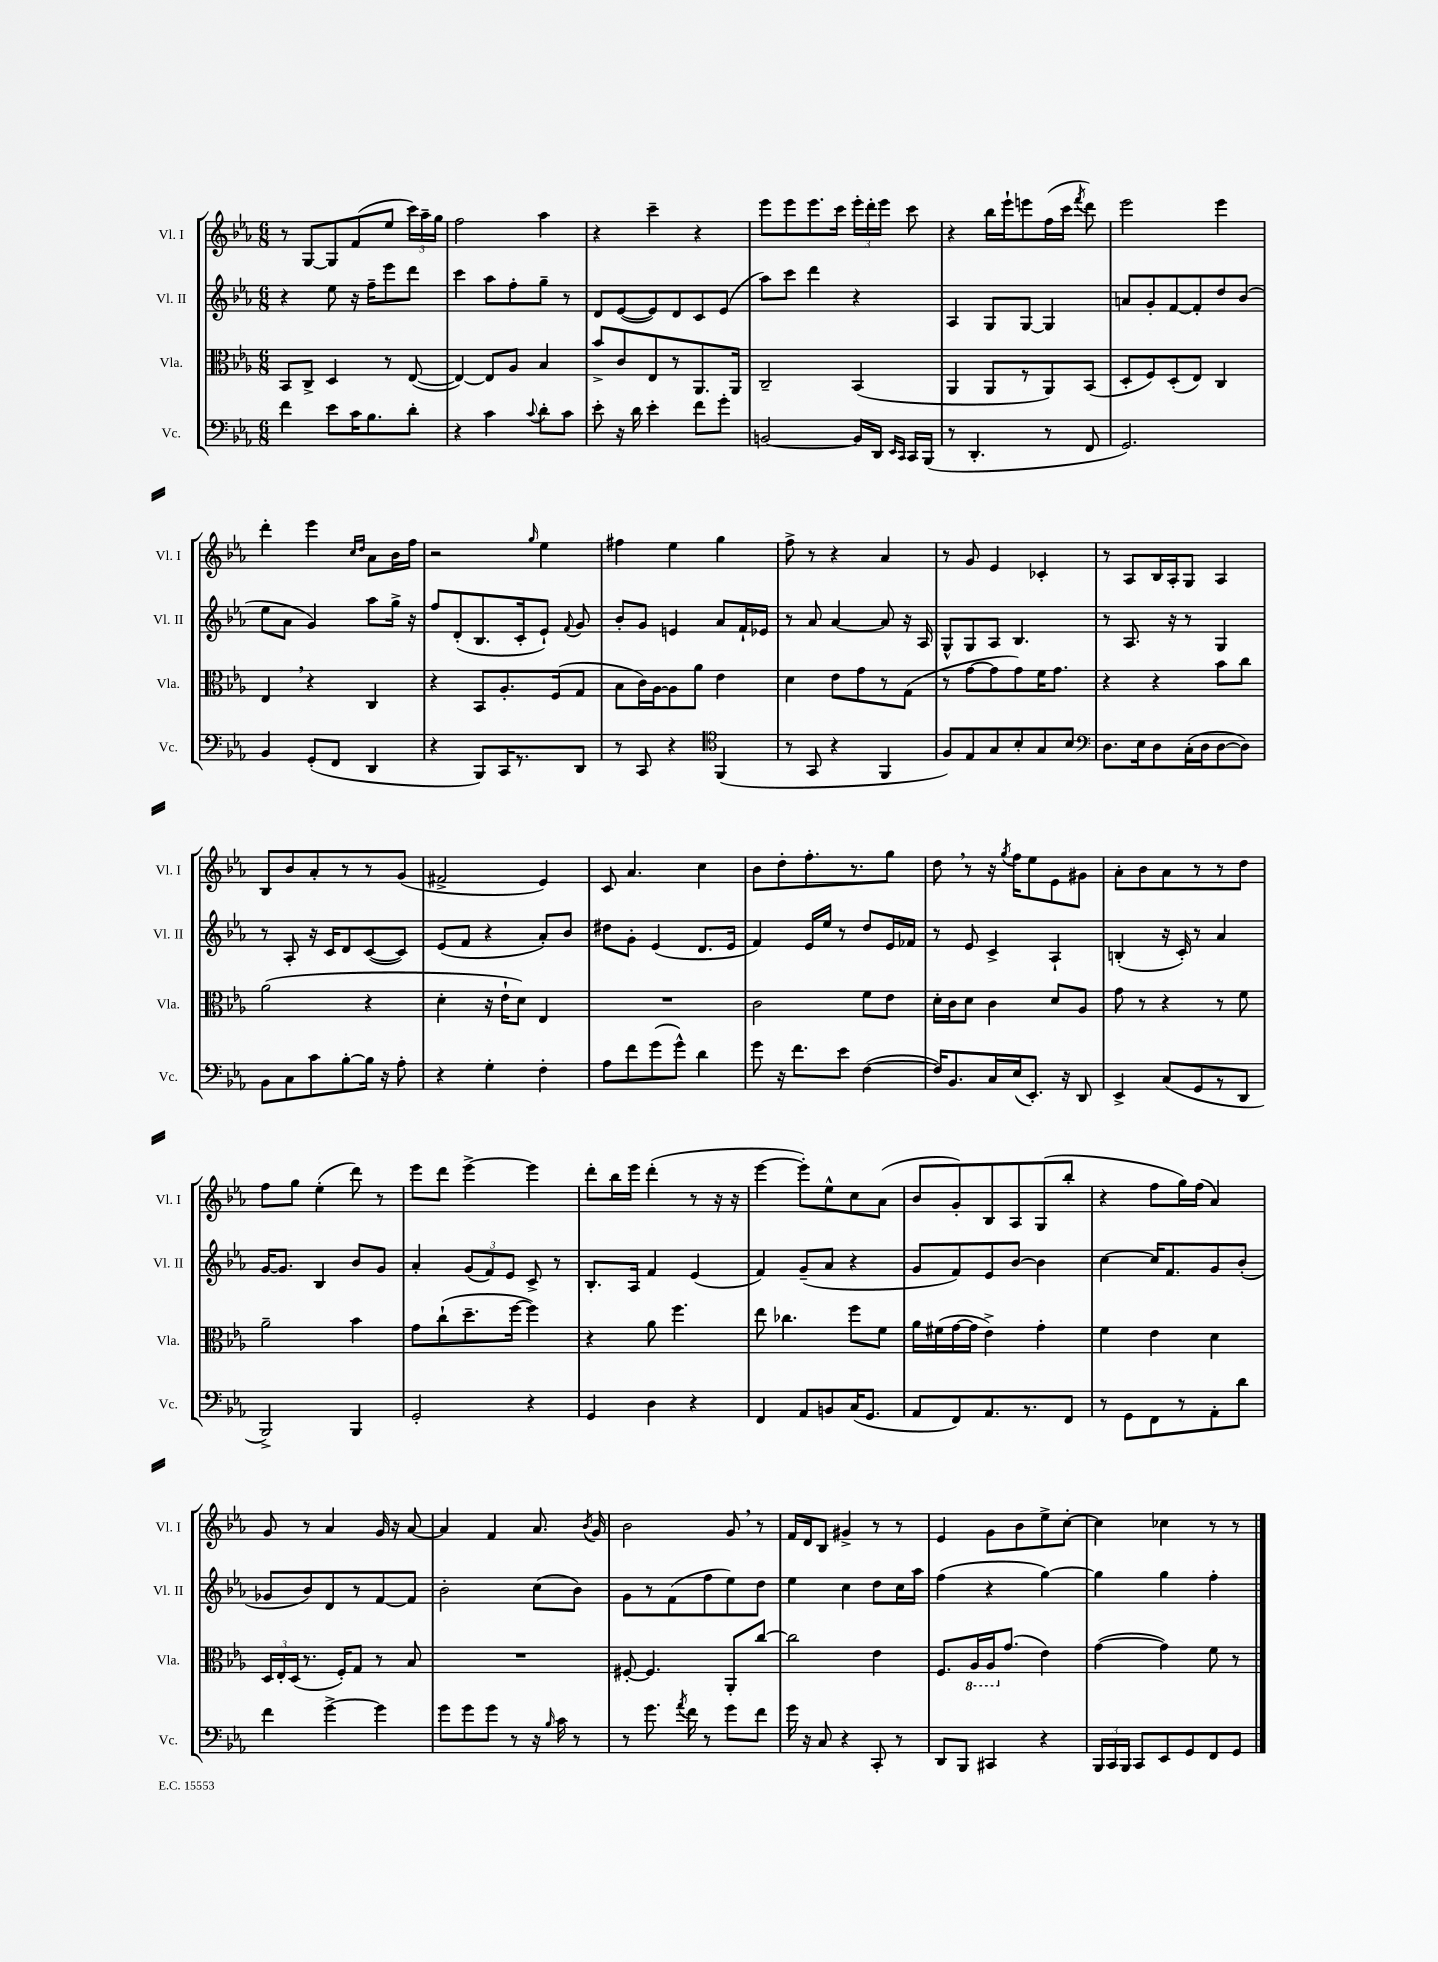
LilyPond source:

<<
\new StaffGroup <<
\new Staff = "s0" \with { instrumentName = "Vl. I" shortInstrumentName = "Vl. I" } {
    \clef treble \key ees \major \numericTimeSignature \time 6/8
    \autoBeamOff r8 g8[~ g8 f'8( ees''8] \tuplet 3/2 { c'''16[) aes''16-- g''16] } |
    f''2 aes''4 |
    r4 c'''4-- r4 |
    ees'''8[ ees'''8 ees'''8. c'''16] \tuplet 3/2 { ees'''16[-. d'''16-. ees'''16] } c'''8 |
    r4 bes''16[ ees'''16-! e'''8 f''16( c'''16] \acciaccatura { f'''8 } d'''8) |
    ees'''2 ees'''4 |
    d'''4-. ees'''4 \grace { c''16[ d''16] } aes'8[ bes'16 f''16] |
    r2 \grace { g''16 } ees''4 |
    fis''4 ees''4 g''4 |
    f''8-> r8 r4 aes'4 |
    r8 g'8 ees'4 ces'4-. |
    r8 aes8[ bes16 aes16-. g8] aes4 |
    bes8[ bes'8 aes'8-. r8 r8 g'8]( |
    fis'2-> ees'4) |
    c'8 aes'4. c''4 |
    bes'8[ d''8-. f''8.-. r8. g''8] |
    d''8 \breathe r8 r16 \acciaccatura { g''8 } f''16[ ees''8 ees'8 gis'8] |
    aes'8[-. bes'8 aes'8 r8 r8 d''8] |
    f''8[ g''8] ees''4-.( d'''8) r8 |
    ees'''8[ d'''8] ees'''4~-> ees'''4 |
    d'''8[-. bes''16 ees'''16] d'''4-.( r8 r16 r16 |
    ees'''4~ ees'''8[-.) ees''8-^ c''8 aes'8]( |
    bes'8[ g'8-.) bes8 aes8 g8( bes''8]-. |
    r4 f''8[ g''16) f''16]( aes'4) |
    g'8 r8 aes'4 g'16 r16 aes'8~ |
    aes'4 f'4 aes'8. \acciaccatura { bes'8 } g'16 |
    bes'2 g'8 \breathe r8 |
    f'16[ d'16 bes8] gis'4-> r8 r8 |
    ees'4 g'8[ bes'8 ees''8-> c''8]~-. |
    c''4 ces''4 r8 r8 \bar "|." |
}
\new Staff = "s1" \with { instrumentName = "Vl. II" shortInstrumentName = "Vl. II" } {
    \clef treble \key ees \major \numericTimeSignature \time 6/8
    \autoBeamOff r4 ees''8 r16 f''16[-- ees'''8 d'''8] |
    c'''4 aes''8[ f''8-. g''8]-- r8 |
    d'8[ ees'8~( ees'8) d'8 c'8 ees'8]( |
    aes''8[) c'''8] d'''4 r4 |
    aes4 g8[ g8]~ g4 |
    a'8[ g'8-. f'8~ f'8-. d''8 bes'8]( |
    ees''8[ aes'8] g'4) aes''8[ g''16]-> r16 |
    f''8[ d'8-.( bes8. c'16-. ees'8]-!) \appoggiatura { f'8 } g'8 |
    bes'8[-. g'8] e'4 aes'8[ f'16-! ees'16] |
    r8 aes'8 aes'4~ aes'8 r16 aes16 |
    g8[-^ g8 aes8] bes4. |
    r8 aes8. r16 r8 g4 |
    r8 aes8-. r16 c'16[ d'8 c'8~( c'8]) |
    ees'8[( f'8] r4 aes'8[-.) bes'8] |
    dis''8[ g'8]-. ees'4( d'8.[ ees'16] |
    f'4) ees'16[ ees''16] r8 d''8[ ees'16 fes'16] |
    r8 ees'8 c'4-> aes4-! |
    b4-.( r16 c'16-.) r8 aes'4 |
    g'16[~ g'8.] bes4 bes'8[ g'8] |
    aes'4-. \tuplet 3/2 { g'8[( f'8) ees'8] } c'8-> r8 |
    bes8.[-. aes16] f'4 ees'4( |
    f'4) g'8[--( aes'8] r4 |
    g'8[ f'8) ees'8 bes'8]~ bes'4 |
    c''4~ c''16[ f'8. g'8 bes'8]-.( |
    ges'8[ bes'8) d'8 r8 f'8~ f'8] |
    bes'2-. c''8[( bes'8]) |
    g'8[ r8 f'8( f''8 ees''8) d''8] |
    ees''4 c''4 d''8[ c''16 aes''16] |
    f''4( r4 g''4~) |
    g''4 g''4 f''4-. \bar "|." |
}
\new Staff = "s2" \with { instrumentName = "Vla." shortInstrumentName = "Vla." } {
    \clef alto \key ees \major \numericTimeSignature \time 6/8
    \autoBeamOff bes,8[ c8]-> d4 r8 ees8~( |
    ees4~) ees8[ aes8] bes4 |
    bes'8[-> c'8 ees8 r8 aes,8. aes,16] |
    c2-- bes,4( |
    aes,4 aes,8[ r8 aes,8) bes,8]( |
    d8[-. f8) d8-.( ees8]) c4 |
    ees4 \breathe r4 c4 |
    r4 bes,8[ aes8.-. f16( g8] |
    bes8[ c'16) aes16~ aes8 aes'8] ees'4 |
    d'4 ees'8[ g'8 r8 g8]( |
    r8 g'8[~ g'8 g'8) f'16 g'8.] |
    r4 r4 bes'8[ c''8] |
    aes'2( r4 |
    d'4-. r16 ees'16[-! d'8]) ees4 |
    R2. |
    c'2 f'8[ ees'8] |
    d'16[-. c'16 d'8] c'4 d'8[ aes8] |
    g'8 r8 r4 r8 f'8 |
    aes'2-- bes'4 |
    g'8[ c''8-!( d''8.-- f''16]~ f''4) |
    r4 aes'8 f''4. |
    ees''8 ces''4. f''8[ f'8] |
    aes'16[ fis'16( g'16~ g'16] ees'4->) g'4-. |
    f'4 ees'4 d'4 |
    \tuplet 3/2 { d16[ ees16-. d16]( } r8. f16[-.) g8] r8 bes8 |
    R2. |
    fis8~-. fis4. aes,8[-. c''8]~ |
    c''2 ees'4 |
    f8.[ \ottava #-1 aes,16 aes,16 \ottava #0 g'8.]( ees'4) |
    g'4~( g'4) f'8 r8 \bar "|." |
}
\new Staff = "s3" \with { instrumentName = "Vc." shortInstrumentName = "Vc." } {
    \clef bass \key ees \major \numericTimeSignature \time 6/8
    \autoBeamOff f'4 ees'8[ c'16 bes8. d'8]-. |
    r4 c'4 \appoggiatura { c'8 } d'8[-. c'8] |
    ees'8-. r16 d'16 ees'4-. f'8[ g'8]-. |
    b,2~ b,16[ d,16] \grace { ees,16[ c,16] } c,16[ bes,,16]( |
    r8 d,4.-. r8 f,8 |
    g,2.) |
    bes,4 g,8[-.( f,8] d,4 |
    r4 bes,,8[) c,16 r8. d,8] |
    r8 c,8 r4 \clef tenor f,4( |
    r8 g,8 r4 f,4 |
    f8[) ees8 g8 bes8-. g8 bes8] |
    \clef bass d8.[ ees16 d8 c16-.( d16 d8~ d8]) |
    bes,8[ c8 c'8 bes8~-. bes16] r16 aes8-. |
    r4 g4-. f4-. |
    aes8[ f'8 g'8( g'8]-^) d'4 |
    g'8 r16 f'8.[ ees'8] f4~( |
    f16[) bes,8. c16 ees16( ees,8.]-.) r16 d,8 |
    ees,4-> c8[( g,8 r8 d,8] |
    bes,,2->) bes,,4 |
    g,2-. r4 |
    g,4 d4 r4 |
    f,4 aes,8[ b,8 c16( g,8.] |
    aes,8[ f,8) aes,8. r8. f,8] |
    r8 g,8[ f,8 r8 aes,8-. d'8] |
    f'4 g'4~-> g'4 |
    g'8[ g'8 g'8] r8 r16 \grace { bes16 } c'16 r8 |
    r8 g'8. \acciaccatura { aes'8 } f'16 r8 g'8[ f'8] |
    g'16 r16 c8 r4 c,8-. r8 |
    d,8[ bes,,8] cis,4 r4 |
    \tuplet 3/2 { bes,,16[ c,16 bes,,16] } c,8[ ees,8 g,8 f,8 g,8] \bar "|." |
}
>>
>>
\layout { \context { \Score \remove "Bar_number_engraver" } }
